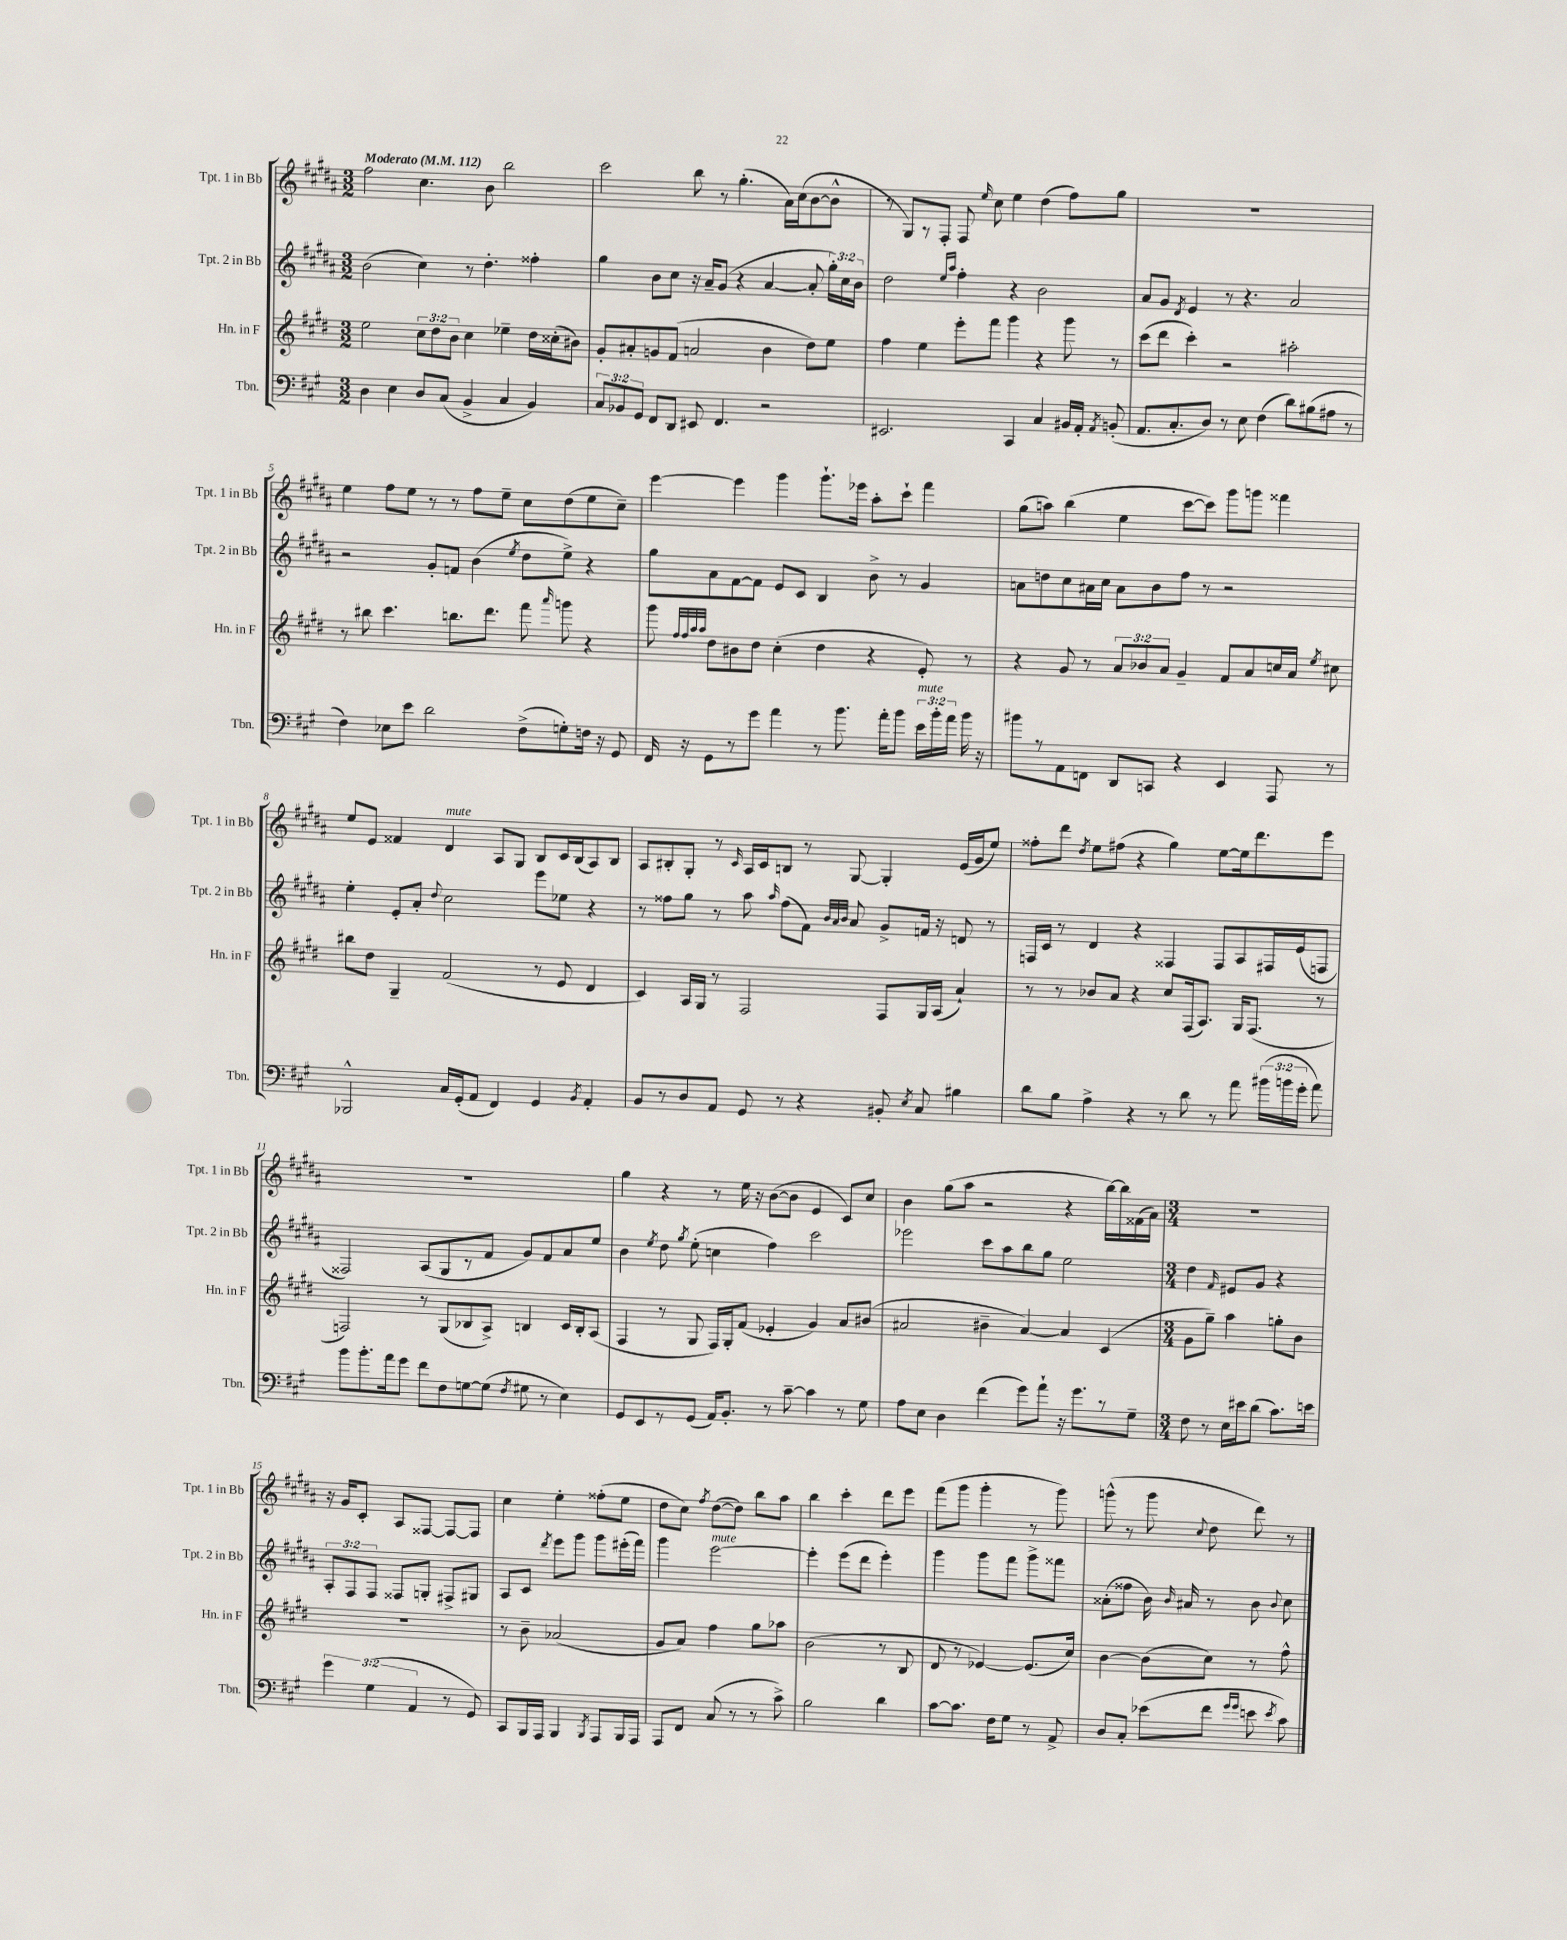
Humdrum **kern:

**kern	**kern	**kern	**kern
*part4	*part3	*part2	*part1
*staff4	*staff3	*staff2	*staff1
*I"Tbn.	*I"Hn. in F	*I"Tpt. 2 in Bb	*I"Tpt. 1 in Bb
*I'Tbn.	*I'Hn. in F	*I'Tpt. 2 in Bb	*I'Tpt. 1 in Bb
*clefF4	*clefG2	*clefG2	*clefG2
*k[f#c#g#]	*k[f#c#g#d#]	*k[f#c#g#d#a#]	*k[f#c#g#d#a#]
*M3/2	*M3/2	*M3/2	*M3/2
*MM112	*MM112	*MM112	*MM112
=1	=1	=1	=1
!	!	!	!LO:TX:a:B:t=Moderato
4D\	2ee\	(2b\	2ff#\
4E\	.	.	.
8D/L	12cc#\L	4cc#\)	4.cc#\
.	12dd#\	.	.
(8C#/J	.	.	.
.	12b\J	.	.
4BB^/	4cc#\	8r	.
.	.	4.dd#'\	8b\
4C#/	4ee-X~\	.	2bb\
4BB/)	16dd#\LL	4ff##X'\	.
.	(16cc##X'\J	.	.
.	8b#X\J)	.	.
=2	=2	=2	=2
12C#/L	8g#'/L	4gg#\	2ccc#\
12BB-X/	.	.	.
.	8a#X'/	.	.
12GG#/J	.	.	.
8FF#/L	8gn/	8b\L	.
8DD/J	(8f#/J	8cc#\J	.
8EE#X/	2an/	16r	8bb\
.	.	16a#~/KL	.
4.FF#/	.	(8g#/J	8r
.	.	4r	(4.gg#'\
2r	4b\	[4a#/	.
.	.	.	16a#\LL)
.	.	.	(16cc#\J
.	8dd#\L)	8a#'/]	[8b\
.	8ee\J	24gg#'\LL)	8b^^\J]
.	.	24cc#\	.
.	.	24b\JJ	.
=3	=3	=3	=3
2.EE#X/	4ff#\	2dd#\	8r
.	.	.	8G#/L)
.	4ee\	.	8r
.	.	.	8F#'/J
.	.	16qqee/LL	.
.	.	16qqaa#/JJ	.
.	8eee'\L	4ff#'\	8F#/
.	.	.	16qqee/
.	8fff#\J	.	8cc#\
4CC#/	4ggg#\	4r	4ee\
4C#/	4r	2b\	(4dd#\
16BB#X/LL	8ggg#\	.	8ff#\L)
16AA'/JJ	.	.	.
8qAA/	.	.	.
(8BBn'/	8r	.	8gg#\J
=4	=4	=4	=4
8.AA/L	(8ccc#\L	8a#/L	1.r
.	8ddd#\J	8g#/J	.
8.C#'/	.	.	.
.	.	8qd#/	.
.	4ccc#'\)	4e/	.
8D/J)	.	.	.
8r	2r	8r	.
8E\	.	4.r	.
(4F#\	.	.	.
8d\L)	2aa#X'\	2a#/	.
(8B#X\	.	.	.
8A#X\J	.	.	.
8r	.	.	.
!!LO:LB:g=z
=5	=5	=5	=5
4F#\)	8r	2r	4ee\
.	8bb#X\	.	.
8E-X\L	4.ccc#\	.	8ff#\L
8e\J	.	.	8ee\J
2d\	.	8g#'/L	8r
.	8.bbn\L	8fn/J	8r
.	.	(4b\	8ff#\L
.	8.ddd#\J	.	.
.	.	.	8ee~\J
.	.	8qee/	.
(8F#^\L	8fff#\	8dd#\L	8cc#\L
.	16qqaaa/	.	.
8Gn'\)	8gggn\	8ee^\J)	(8dd#\
16Fn\Jk	4r	4r	8ee\
16r	.	.	.
8GG#/	.	.	8cc#~\J)
=6	=6	=6	=6
16FF#/	8ggg#\	8gg#\L	[4eee\
16r	.	.	.
.	32qqff#/LLL	.	.
.	32qqff#/	.	.
.	32qqaa/	.	.
.	32qqaa/JJJ	.	.
8GG#\L	8dd#\L	8a#\	.
8r	8b#X\	[8f#\	4eee\]
8g#\J	8dd#\J	8f#\J]	.
4a\	(4cc#'\	8e/L	4ggg#\
.	.	8c#/J	.
8r	4dd#\	4B/	8.ggg#`\L
8.b\	.	.	.
.	.	.	16eee-X\Jk
.	4r	8b^\	8aa#'\L
16a'\KL	.	.	.
8b\J	.	8r	8ccc#`\J
!LO:TX:a:i:t=mute	!	!	!
24e\LL	8e'/)	4g#/	4fff#\
24b'\	.	.	.
24a\JJ	.	.	.
16b\	8r	.	.
16r	.	.	.
=7	=7	=7	=7
8b#X\L	4r	8an\L	(8gg#\L
8r	.	8ddn\	8aan\J)
8AA\	8g#/	8cc#\	(4bb\
8FFn\J	8r	16a#X\L	.
.	.	16cc#\JJ	.
8DD/L	12a/L	8a#\L	4ee\
.	12b-X/	.	.
8CCn/J	.	8b\	.
.	12a/J	.	.
4r	4g#~/	8ff#\J	[8ccc#\L
.	.	8r	8ccc#\J])
4EE/	8f#/L	2r	8ggg#\L
.	8a/	.	8gggn\J
8AAA/	16ccn/L	.	4fff##X\
.	16a/JJ	.	.
.	8qee/	.	.
8r	8cc#X\	.	.
!!LO:LB:g=z
=8	=8	=8	=8
2BBB-X^^/	8bb#X\L	4ee'\	8ee/L
.	8dd#\J	.	8e/J
.	4G#~/	8e'/L	4f##X/
.	.	8a#'/J	.
.	.	8qqdd#/	.
!	!	!	!LO:TX:a:i:t=mute
16C#/LL	(2f#/	2cc#\	4d#/
(16GG#'/J	.	.	.
8AA/J	.	.	.
4FF#/)	.	.	8A#/L
.	.	.	8G#/J
4GG#/	8r	8eee\L	8B/L
.	8e/	8ee-X\J	16c#/L
.	.	.	(16B/J
8qBB/	.	.	.
4AA'/	4d#/	4r	8A#/)
.	.	.	8B/J
=9	=9	=9	=9
8BB/L	4c#/)	8r	8A#/L
8r	.	8ff##X\L	8B#X'/
8D/	16A/LL	8gg#\J	8G#'/J
.	16G#/JJ	.	.
8AA/J	8r	8r	8r
.	.	.	16qqc#/
8GG#/	2F#/	8aa#\	16A#/LL
.	.	.	16c#/J
.	.	16qqaa#/	.
8r	.	(8ff##\L	8Bn/J
4r	.	8f#\J)	8r
.	.	32qqb/LLL	.
.	.	32qqa#/	.
.	.	32qqb/JJJ	.
.	.	8a#/	[8G#/
8BB#X'/	8F#/L	8g#^/L	4G#'/]
8qE/	.	.	.
8C#/	16G#/L	16fn/Jk	.
.	(16A/JJ	16r	.
4B#X\	4a`/)	8dn/	(16e/LL
.	.	.	16g#/J
.	.	8r	8ee/J)
=10	=10	=10	=10
8d\L	8r	16Fn/LL	8ff##X'\L
.	.	16c#/JJ	.
8B\J	8r	8r	8ddd#\J
.	.	.	8qdd#/
4A^\	8b-X/L	4d#/	8ee\L
.	8a/J	.	(8ff#X\J
4r	4r	4r	4r
8r	8cc#/L	4F##X/	4gg#\)
8d\	(16F#/k	.	.
.	8.A/J)	.	.
8r	.	8F##/L	[8ee\L
8a\	16G#/KL	8A#/	16ee\k]
.	(8.F#/J	.	8.ddd#\
(24b#X\LL	.	16F#X/L	.
24bn\	.	.	.
.	.	(16e/J	.
24g#'\JJ	.	.	.
8a\)	8r	8Fn/J	8eee\J
!!LO:LB:g=z
=11	=11	=11	=11
8b\L	2Fn/)	2F##X/)	1.r
8.b'\	.	.	.
16a\k	.	.	.
8g#\J	.	.	.
8f#\L	8r	(8A#/L	.
8F#\	(8G#/L	8G#/	.
[8Gn\	8B-X/	8r	.
(8G\J]	8A^/J)	8f#/J	.
8qF#/	.	.	.
8G#X\	4Bn/	8g#/L)	.
8r	.	8f#/	.
4E\)	16c#/LL	8a#/	.
.	16B'/J	.	.
.	(8A/J	8ee/J	.
=12	=12	=12	=12
8GG#/L	4F#/	4b\	4gg#\
8EE/	.	.	.
.	.	8qee/	.
8r	8r	8dd#\	4r
.	.	8qgg#/	.
(8GG#/J	8G#/	(8ee'\	.
16AA/KL)	16F#/LL)	4ccn\	8r
8.BB'/J	16G#'/J	.	.
.	(8f#/J	.	16ee\
.	.	.	16r
8r	4e-X'/	4ff#\)	([8b\L
[8c#~\	.	.	8b\J]
4c#\]	4g#/)	2ccc#\	4e/
8r	8a/L	.	8c#/L)
8G#\	(8b#X/J	.	8cc#/J
=13	=13	=13	=13
8A\L	2a#X/	2eee-X\	4b\
8E\J	.	.	.
4D\	.	.	(8gg#\L
.	.	.	8aa#\J
(4f#\	4b#X~\	8ccc#\L	2r
.	.	8aa#\	.
8g#\L)	[4a#/)	8bb\	.
8a`\J	.	8gg#\J	.
16r	4a#/]	2ee\	4r
8.g#\L	.	.	.
8r	(4c#/	.	[16bb\LL)
.	.	.	16bb\]
8G#~\J	.	.	(16f##X\
.	.	.	16a#\JJ)
=14	=14	=14	=14
*M3/4	*M3/4	*M3/4	*M3/4
8F#\	8g#\L	4dd#\	2.r
8r	8gg#~\J)	.	.
.	.	16qqf#/	.
16E\LL	4aa\	8e#X/L	.
16e#X\J	.	.	.
(8d\J	.	8g#/J	.
8.c#\L)	8ggn'\L	4r	.
.	8b\J	.	.
16en\Jk	.	.	.
!!LO:LB:g=z
=15	=15	=15	=15
6g#\	2.r	12A#'/L	16r
.	.	.	16g#/KL
.	.	12F#/	.
.	.	.	8c#'/J
(6G#\	.	12F#/J	.
.	.	8F##X/L	8A#/L
6AA/	.	.	.
.	.	8Gn'/J	[8F##X/J
8r	.	8F#X^/L	8F##/L_
8GG#/)	.	8G#X/J	8F##/J]
=16	=16	=16	=16
8CC#/L	8r	8A#/L	4cc#\
16BBB/L	8b~\	8c#/J	.
16AAA/JJ	.	.	.
.	.	8qddd#/	.
4BBB/	(2a-X/	8eee\L	4ee'\
.	.	8ggg#\J	.
8qBBB/	.	.	.
8AAA/L	.	8ggg#\L	(8ff##X'\L
16BBB/L	.	(16eee#X'\L	8ee\J
16AAA/JJ	.	16fff#\JJ)	.
=17	=17	=17	=17
8AAA/L	8g#/L	4ggg#\	8dd#\L
8FF#/J	8a/J)	.	8cc#\J)
.	.	.	8qff#/
!	!	!LO:TX:a:i:t=mute	!
(8C#/	4ff#\	[2eee\	([8dd#\L
8r	.	.	8dd#\J])
8r	8gg#\L	.	8bb\L
8c#^\)	8aa-X\J	.	8aa#\J
=18	=18	=18	=18
2B\	(2b\	4eee'\]	4bb\
.	.	(8eee\L	4ccc#'\
.	.	8ddd#\J	.
4d\	8r	4eee'\)	8ddd#\L
.	8B/	.	8eee\J
=19	=19	=19	=19
[8c#\L	8d#/	4ggg#\	(8fff#\L
8.c#\J]	8r	.	8ggg#\J
.	[4e-X/)	8ggg#\L	4ggg#'\
16F#\KL	.	.	.
8G#\J	.	8fff#\J	.
8r	(8.e-/L]	8ggg#^\L	8r
8AA^/	.	8fff##X\J	8ggg#\)
.	16cc#/Jk)	.	.
=20	=20	=20	=20
8D/L	[4b\	(8a##X'\L	(8gggn^^\
8C#'/J	.	8ff##X\J	8r
(8e-X\L	(8b\L]	16b\)	8ggg\
.	.	16qqb/	.
.	.	16a#X/	.
.	.	.	8qqcc#/
8f#\J	8cc#\J)	8r	8dd#\
16qqg#/LL	.	.	.
16qqg#/JJ	.	.	.
8en\	8r	8b\	8ddd#\)
8qe/	.	8qqb/	.
8c#\)	8ff#^^\	8cc#\	8r
==	==	==	==
*-	*-	*-	*-
